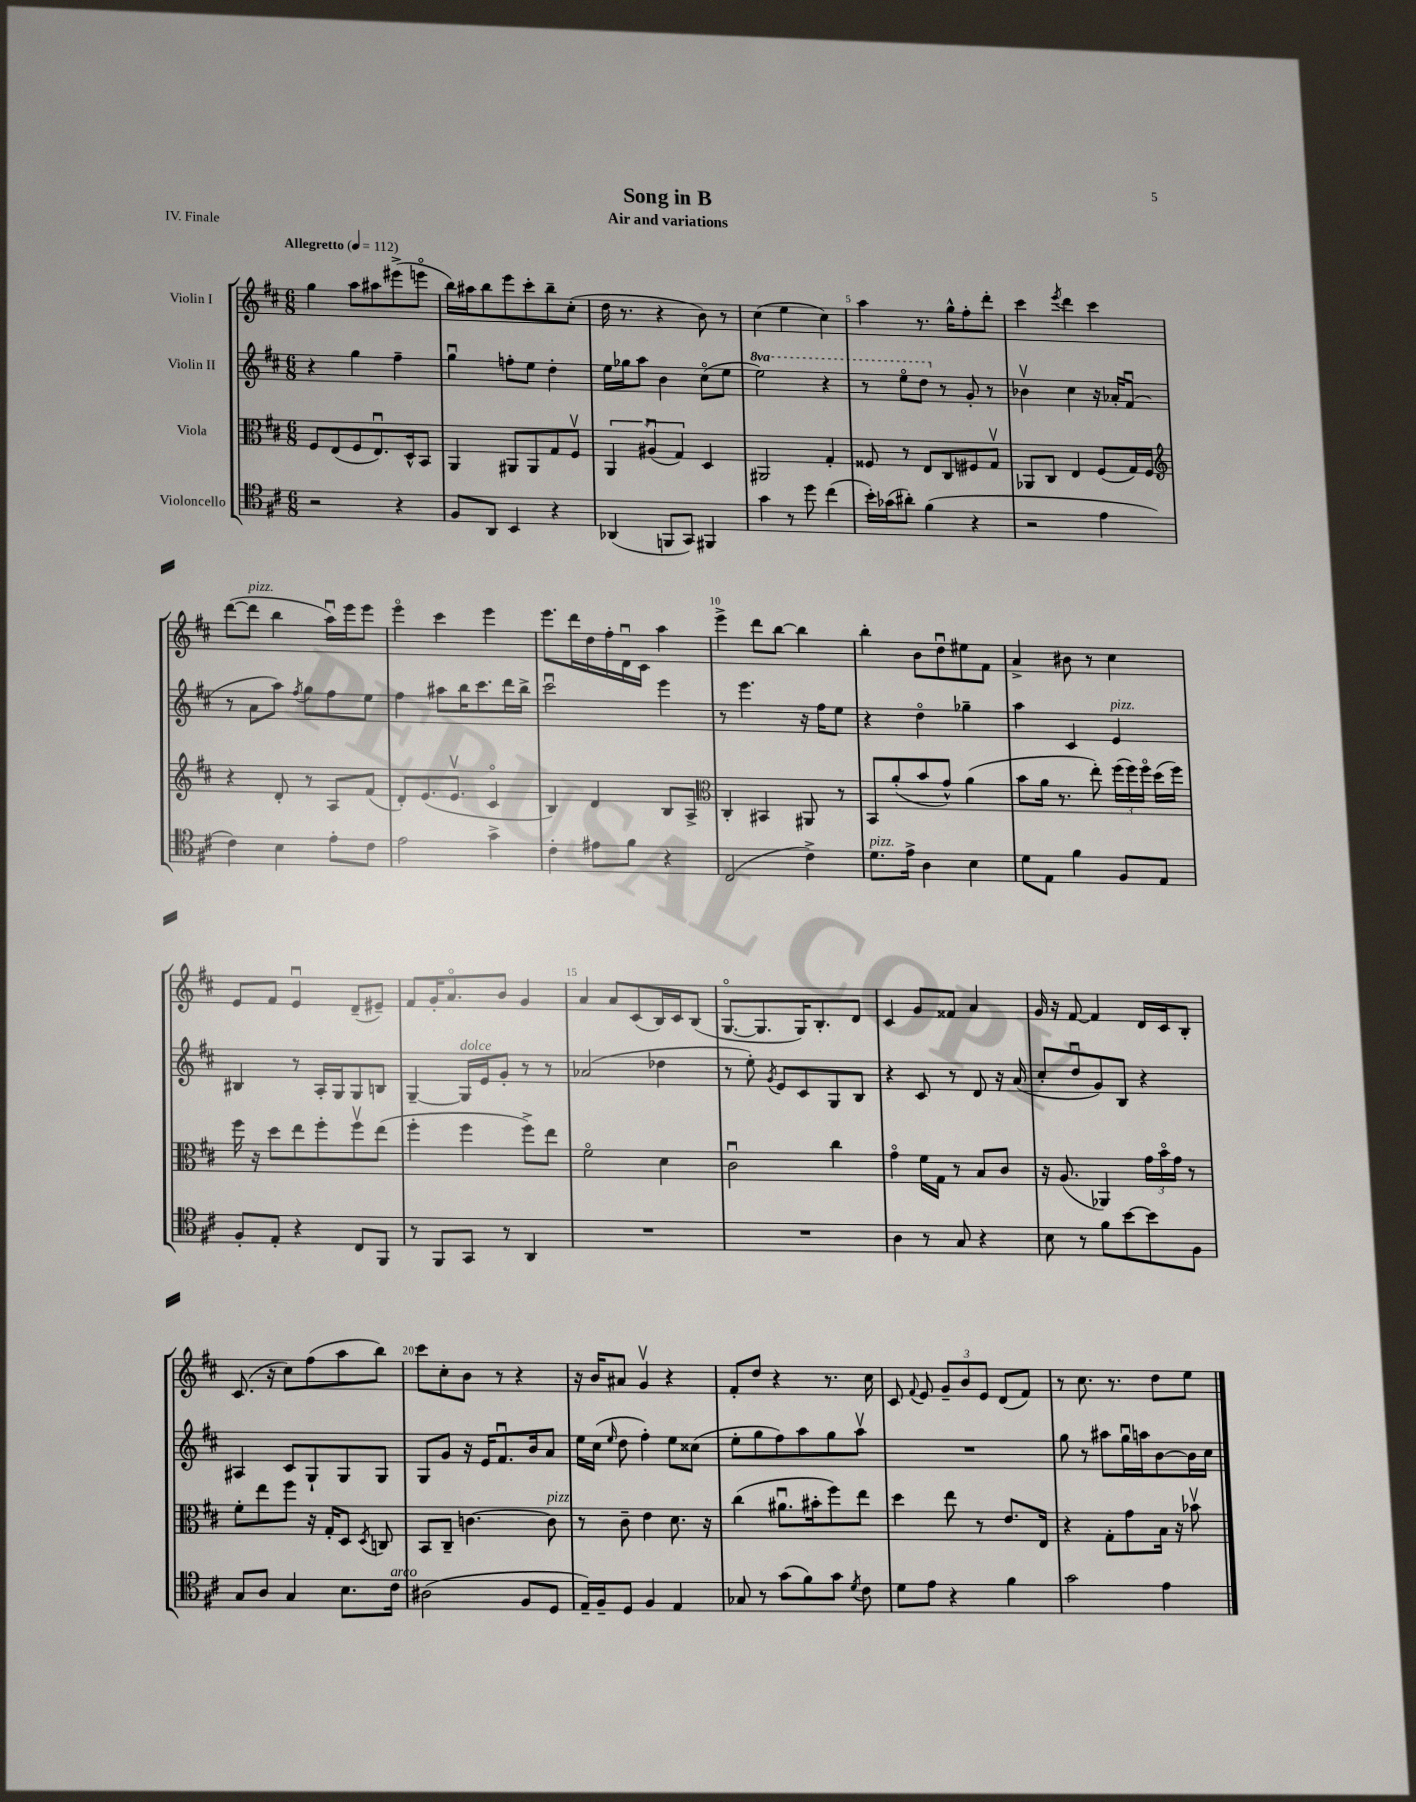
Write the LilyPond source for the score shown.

\header { title = "Song in B" subtitle = "Air and variations" piece = "IV. Finale" }
<<
\new StaffGroup <<
\new Staff = "s0" \with { instrumentName = "Violin I" } {
    \clef treble \key d \major \numericTimeSignature \time 6/8 \tempo "Allegretto" 4 = 112
    \autoBeamOff g''4 a''8[ ais''8 eis'''8->( e'''8]\flageolet |
    b''16[) ais''16 b''8 e'''8 cis'''8-. b''8-- cis''8]-.( |
    d''16 r8. r4 b'8) r8 |
    cis''4( e''4 cis''4) |
    a''4 r8. g''16[-^ fis''8-. d'''8]-. |
    cis'''4 \acciaccatura { e'''8 } d'''4 cis'''4 |
    d'''8[~( d'''8]^\markup { \italic "pizz." } b''4 a''16[\downbow) e'''16 e'''8] |
    e'''4\flageolet cis'''4 e'''4 |
    e'''8.[ d'''16 d''16 fis''16-. d'16\downbow cis'16] a''4 |
    e'''4-> d'''8[ b''8]~ b''4 |
    b''4-. b'8[ d''8\downbow eis''8 fis'8] |
    a'4-> bis'8 r8 cis''4 |
    e'8[ fis'8] e'4\downbow d'8[--( eis'8]--) |
    fis'8[ g'16-. a'8.\flageolet b'8] g'4 |
    a'4 a'8[ cis'8( b16) cis'16 b8]( |
    g8.[~\flageolet g8. g16) b8.-. d'8] |
    cis'4 g'8[ fisis'8] a'4 |
    g'16 r16 fis'8~ fis'4 d'16[ cis'16 b8]-. |
    cis'8.( r16 cis''8[) fis''8( a''8 b''8]) |
    cis'''8[ cis''8-. b'8] r8 r4 |
    r16 b'16[ ais'8] g'4\upbow r4 |
    fis'8[-. d''8] r4 r8. cis''16 |
    cis'8 \appoggiatura { fis'8 } e'8 \tuplet 3/2 { g'8[-- b'8 e'8] } d'8[( fis'8]) |
    r8 cis''8. r8. d''8[ e''8] \bar "|." |
}
\new Staff = "s1" \with { instrumentName = "Violin II" } {
    \clef treble \key d \major \numericTimeSignature \time 6/8 \set Staff.ottavationMarkups = #ottavation-simple-ordinals
    \autoBeamOff r4 g''4 fis''4-- |
    g''4\downbow f''8[-. e''8] d''4-. |
    e''16[ ges''16 a''8] b'4 cis''8[\flageolet( e''8] |
    \ottava #1 e'''2) r4 |
    r8 e'''8[\flageolet d'''8] \ottava #0 r8 g'8-. r8 |
    bes'4\upbow cis''4 r16 aes'16[-. fis'8]\downbow( |
    r8 a'8[ a''8]) \acciaccatura { fis''8 } g''8[ fis''8 e''8] |
    fis''4 ais''8[ b''16 cis'''8. d'''16 b''16]-> |
    cis'''2\downbow e'''4 |
    r8 e'''4. r16 fis''16[ e''8] |
    r4 d''4\flageolet ges''4-- |
    a''4 cis'4 e'4^\markup { \italic "pizz." } |
    bis4 r8 a16[-. g16 g8 b8] |
    g4~-- g16[^\markup { \italic "dolce" } e'16 g'8]-. r8 r8 |
    aes'2( des''4 |
    r8 e''8-.) \acciaccatura { g'8 } e'8[ cis'8 g8 b8] |
    r4 cis'8 r8 d'8 r16 a'16( |
    cis''8[-. d''8\downbow g'8) b8] r4 |
    ais4 cis'8[ g8-! g8 g8] |
    g8[ g'8] r16 e'16[ fis'8.\downbow b'16 a'8] |
    e''16[ cis''16]( \grace { e''16 } d''8 fis''4-.) e''8[ cisis''8]( |
    e''8[-. g''8 fis''8) a''8 g''8 a''8]\upbow |
    R2. |
    g''8 r8 ais''8[ g''16\downbow a''16 b'8~ b'16 cis''16] \bar "|." |
}
\new Staff = "s2" \with { instrumentName = "Viola" } {
    \clef alto \key d \major \numericTimeSignature \time 6/8
    \autoBeamOff fis8[ e8( fis8 e8.\downbow) d16-^ b,8] |
    a,4 ais,8[ ais,8 g8 fis8]\upbow |
    \tuplet 3/2 { a,4 ais4\downbow( g4) } d4 |
    ais,2 g4-. |
    fisis8 r8 e8[ cis8 fis8 g8]\upbow |
    aes,8[ cis8] e4 fis8[( g16) fis16] |
    \clef treble r4 d'8-. r8 a8[ fis'8]( |
    d'8[-.) e'8.( e'8.]\upbow cis'4\flageolet |
    b4) d'4 b8[ a8]-> |
    \clef alto cis4-. bis,4 ais,8 r8 |
    b,8[ a'8-.( b'8 g'8]-^) a'4( |
    b'8[ a'16] r8. e''8-.) \tuplet 3/2 { fis''16[( fis''16) fis''16]\flageolet } d''16[( fis''16]) |
    fis''16 r16 d''8[ e''8 fis''8-. fis''8\upbow e''8]( |
    fis''4-. fis''4 fis''8[->) e''8] |
    fis'2\flageolet d'4 |
    cis'2\downbow cis''4 |
    g'4\flageolet fis'16[ g16] r8 b8[ cis'8] |
    r16 a8.( aes,4) \tuplet 3/2 { g'16[ b'16\flageolet g'16] } r8 |
    fis'8[-. e''8 fis''8] r16 g16[-. d8] \acciaccatura { d8 } c8 |
    b,8[ cis8]-- c'4.~ c'8^\markup { \italic "pizz." } |
    r8 cis'8-- e'4 d'8. r16 |
    cis''4( ais'8.[\downbow bis'16-. fis''8) e''8] |
    d''4 e''8 r8 e'8.[ e16] |
    r4 g8[-. g'8 b16] r16 bes'8\upbow \bar "|." |
}
\new Staff = "s3" \with { instrumentName = "Violoncello" } {
    \clef tenor \key d \major \numericTimeSignature \time 6/8
    \autoBeamOff r2 r4 |
    fis8[ a,8] b,4 r4 |
    aes,4( f,8[ g,8]) fis,4 |
    g'4 r8 d''8 cis''4( |
    b'16[-.) ges'16( ais'8]-.) fis'4( r4 |
    r2 e'4 |
    cis'4) b4 e'8[-. cis'8] |
    e'2 g'4-> |
    cis'4-. eis'8[ fis'8] r4 |
    cis2( cis'4->) |
    d'8.[^\markup { \italic "pizz." } e'16]-> a4 b4 |
    d'8[ e8] fis'4 fis8[ e8] |
    fis8[-. e8]-. r4 cis8[ fis,8] |
    r8 fis,8[ g,8] r8 a,4 |
    R2. |
    R2. |
    a4 r8 g8 r4 |
    b8 r8 fis'8[ b'8~ b'8 fis8] |
    g8[ a8] g4 b8.[ cis'16]^\markup { \italic "arco" } |
    ais2( fis8[ d8] |
    e16[--) fis16-- d8] fis4 e4 |
    ges8 r8 g'8[( fis'8) g'8] \acciaccatura { d'8 } cis'8 |
    d'8[ e'8] r4 fis'4 |
    g'2 e'4 \bar "|." |
}
>>
>>
\layout { \context { \Score \override BarNumber.break-visibility = ##(#f #t #t) barNumberVisibility = #(every-nth-bar-number-visible 5) } }
